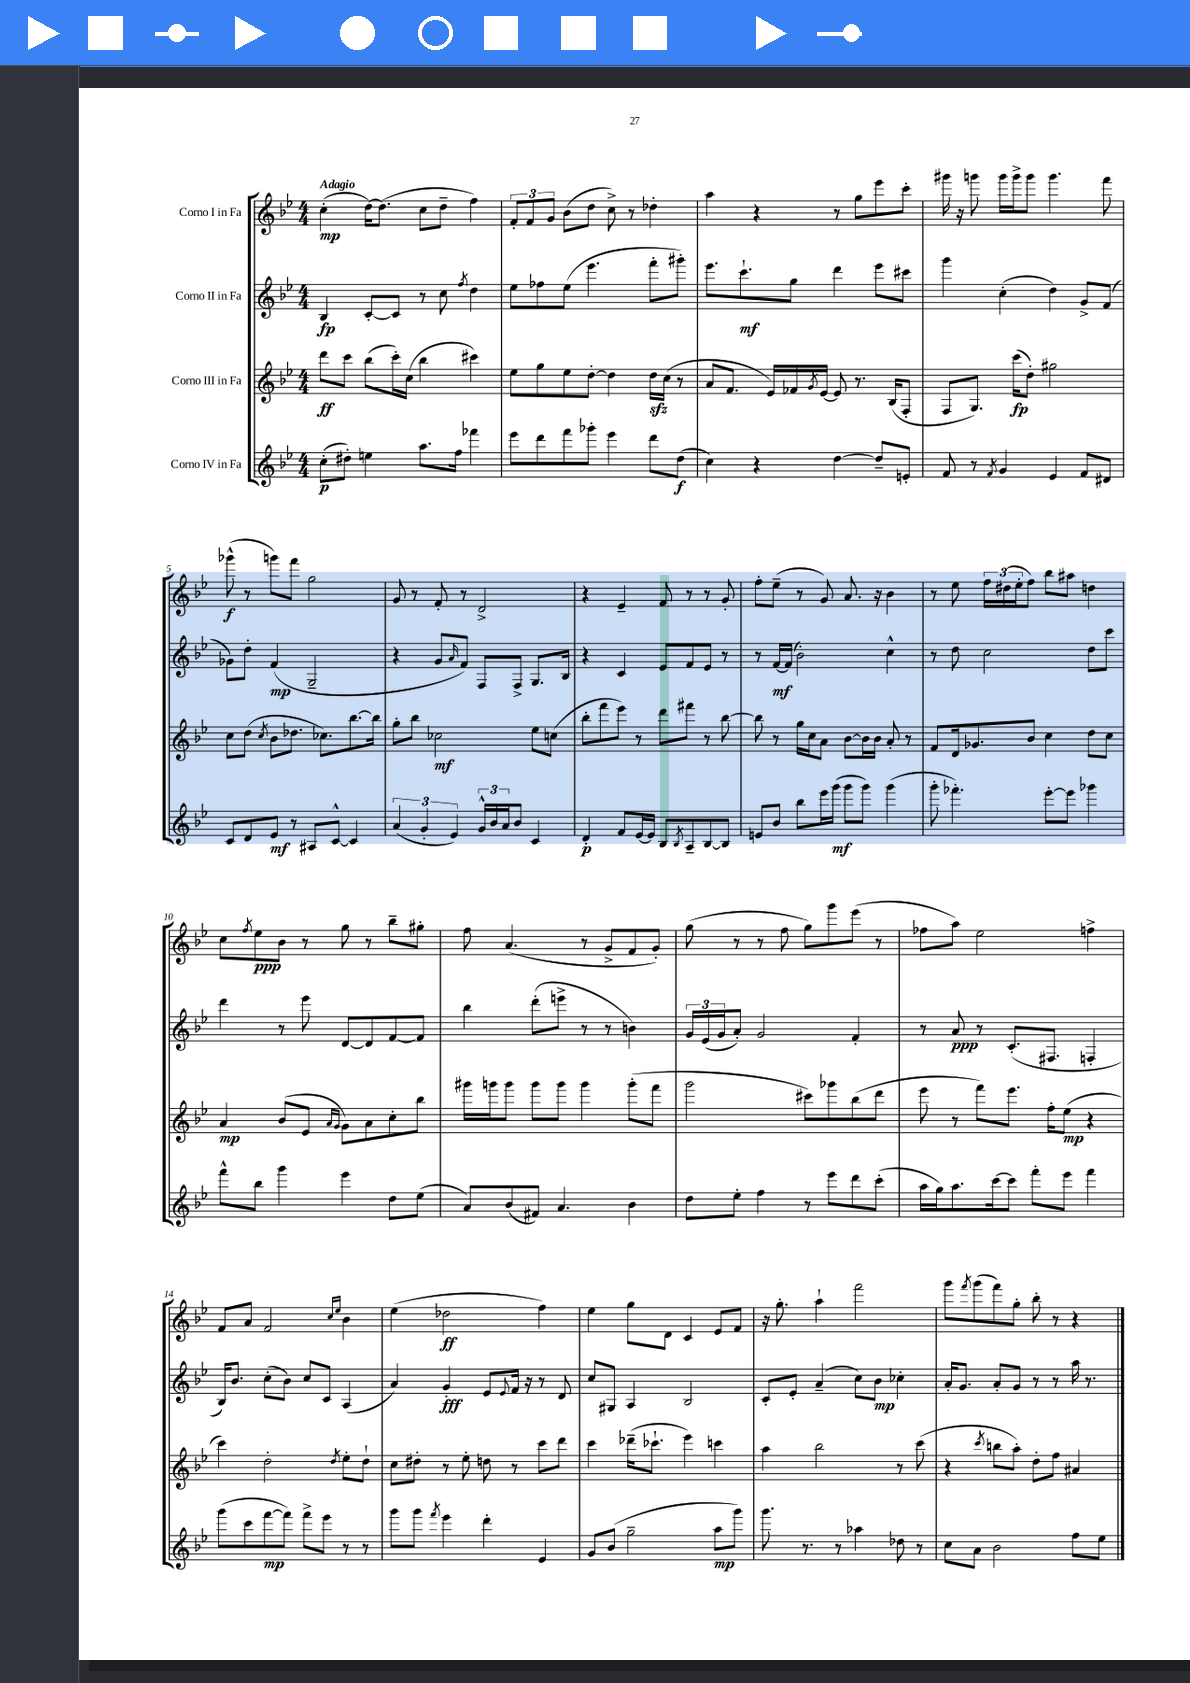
<<
\new StaffGroup <<
\new Staff = "s0" \with { instrumentName = "Corno I in Fa" } {
    \clef treble \key bes \major \numericTimeSignature \time 4/4 \tempo "Adagio"
    c''4-.\mp( d''16~) d''8.( c''8 d''8-- f''4) |
    \tuplet 3/2 { f'8-. f'8 g'8 } bes'8( d''8 c''8->) r8 des''4-. |
    a''4 r4 r8 g''8 ees'''8 c'''8-. |
    gis'''16 r16 g'''8 g'''16 g'''16-> g'''8 g'''4. f'''8 |
    ges'''8-^\f( r8 g'''8) f'''8 g''2 |
    g'8 r8 f'8-. r8 d'2-> |
    r4 ees'4-- f'8 r8 r8 g'8-. |
    f''8-. ees''8--( r8 g'8) a'8. r16 bes'4 |
    r8 ees''8 \tuplet 3/2 { f''16 dis''16( ees''16-. } f''8) bes''8 ais''8 d''4 |
    c''8 \acciaccatura { f''8 } ees''8\ppp bes'8 r8 g''8 r8 bes''8-- gis''8-. |
    f''8 a'4.( r8 g'8-> f'8 g'8-.) |
    g''8( r8 r8 f''8 g''8) g'''8 ees'''8( r8 |
    fes''8 a''8) ees''2 f''4-> |
    f'8 a'8 f'2 \grace { c''16 ees''16 } bes'4 |
    ees''4( des''2\ff f''4) |
    ees''4 g''8 d'8 c'4 ees'8 f'8 |
    r16 g''8.-. a''4-! f'''2 |
    g'''8 \acciaccatura { f'''8 } g'''8( f'''8) g''8-. bes''8-. r8 r4 \bar "|." |
}
\new Staff = "s1" \with { instrumentName = "Corno II in Fa" } {
    \clef treble \key bes \major \numericTimeSignature \time 4/4
    bes4\fp c'8~-. c'8 r8 c''8 \acciaccatura { f''8 } d''4 |
    ees''8 fes''8 ees''8( ees'''4. f'''8-. gis'''8-.) |
    ees'''8. c'''8.-!\mf g''8 d'''4 ees'''8 cis'''8 |
    g'''4 c''4-.( d''4) g'8-> f'8( |
    ges'8) d''8-. f'4\mp( g2-- |
    r4 g'8 \grace { a'16 } f'8) f8 f8-> g8. bes16 |
    r4 c'4 ees'8 f'8 ees'8 r8 |
    r8 f'16~\mf f'16( bes'2-.) c''4-^ |
    r8 d''8 c''2 d''8 c'''8 |
    d'''4 r8 ees'''8 d'8~ d'8 f'8~ f'8 |
    bes''4 d'''8-.( e'''8-> r8 r8 b'4) |
    \tuplet 3/2 { g'16 ees'16( g'16 } a'8-.) g'2 f'4-. |
    r8 a'8\ppp r8 c'8.-.( fis8. f4-. |
    bes16) bes'8. c''8-.( bes'8) c''8 c'8 a4( |
    a'4) g'4-.\fff ees'8 \appoggiatura { ees'8 } f'16 r16 r8 d'8 |
    c''8 gis8 a4 bes2 |
    c'8-. ees'8-. a'4--( c''8) bes'8\mp ces''4-. |
    a'16-. g'8. a'8-. g'8 r8 r8 a''16 r8. \bar "|." |
}
\new Staff = "s2" \with { instrumentName = "Corno III in Fa" } {
    \clef treble \key bes \major \numericTimeSignature \time 4/4
    d'''8\ff c'''8 bes''8( c'''16-.) c''16( bes''4 cis'''4) |
    ees''8 g''8 ees''8 d''8~-. d''4 d''16\sfz c''16( r8 |
    a'8 f'8. ees'16) fes'16 \acciaccatura { g'8 } ees'16~ ees'8 r8. bes16( f8-. |
    f8 g8.) c'''16\fp( d''8-.) gis''2 |
    c''8 d''8( \acciaccatura { c''8 } bes'8 des''8. ces''8.) bes''8.~ bes''16 |
    g''8-. bes''8 ces''2\mf ees''8 c''8( |
    bes''8-. f'''8 ees'''8) r8 d'''8 fis'''8 r8 bes''8~ |
    bes''8 r8 g''16 c''16 a'8 bes'8~ bes'16 bes'16 a'8-. r8 |
    f'8 d'16 ges'8. bes'8 c''4 d''8 c''8 |
    a'4\mp bes'8( ees'8 \grace { a'16 g'16 } g'8) a'8 c''8-. bes''8 |
    gis'''16 g'''16 g'''8 g'''8 g'''8 g'''4 g'''8-.( f'''8 |
    g'''2 cis'''8) ges'''8 bes''8( d'''8 |
    ees'''8 r8 f'''8) ees'''8. f''16-. ees''8\mp( r4 |
    c'''4) d''2-. \acciaccatura { d''8 } ees''8-. d''8-! |
    c''8 dis''8-. r8 ees''8-. d''8 r8 c'''8 d'''8 |
    c'''4 des'''16--( ces'''8.-! ees'''4) c'''4 |
    a''4 bes''2 r8 c'''8( |
    r4 \acciaccatura { c'''8 } b''8 a''8-.) d''8-. f''8 ais'4 \bar "|." |
}
\new Staff = "s3" \with { instrumentName = "Corno IV in Fa" } {
    \clef treble \key bes \major \numericTimeSignature \time 4/4
    c''8-.\p( dis''8-.) e''4 a''8. f''16 fes'''4 |
    ees'''8 d'''8 f'''8 ges'''8-. ees'''4 d'''8 d''8\f( |
    c''4) r4 d''4~ d''8-- e'8-. |
    f'8 r8 \acciaccatura { f'8 } g'4 ees'4 f'8 dis'8 |
    c'8 d'8 ees'8\mf r8 ais8 c'8~-^ c'4 |
    \tuplet 3/2 { a'4( g'4-. ees'4) } \tuplet 3/2 { g'16-^ bes'16 a'16 } bes'8 c'4 |
    d'4-.\p f'8 ees'16~ ees'16 bes8 \acciaccatura { bes8 } a8-- bes8~ bes8 |
    e'8 bes'8 bes''8 ees'''16 g'''16\mf( g'''8 g'''8) g'''4( |
    g'''8-. fes'''4.-.) ees'''8~-. ees'''8 ges'''4 |
    f'''8-^ bes''8 g'''4 ees'''4 d''8 ees''8( |
    a'8) bes'8( fis'8) a'4. bes'4 |
    d''8 ees''8-. f''4 r8 ees'''8 d'''8 c'''8-.( |
    a''16 g''16) a''8. c'''16~ c'''8 f'''8-. ees'''8 f'''4 |
    g'''8( c'''8 f'''8~\mp f'''8) f'''8-> ees'''8 r8 r8 |
    g'''8 g'''8 \acciaccatura { f'''8 } ees'''4 d'''4-. ees'4 |
    g'8 bes'8( g''2-- a''8\mp g'''8) |
    g'''8. r8. r8 aes''4 des''8 r8 |
    c''8 a'8 bes'2 f''8 ees''8 \bar "|." |
}
>>
>>
